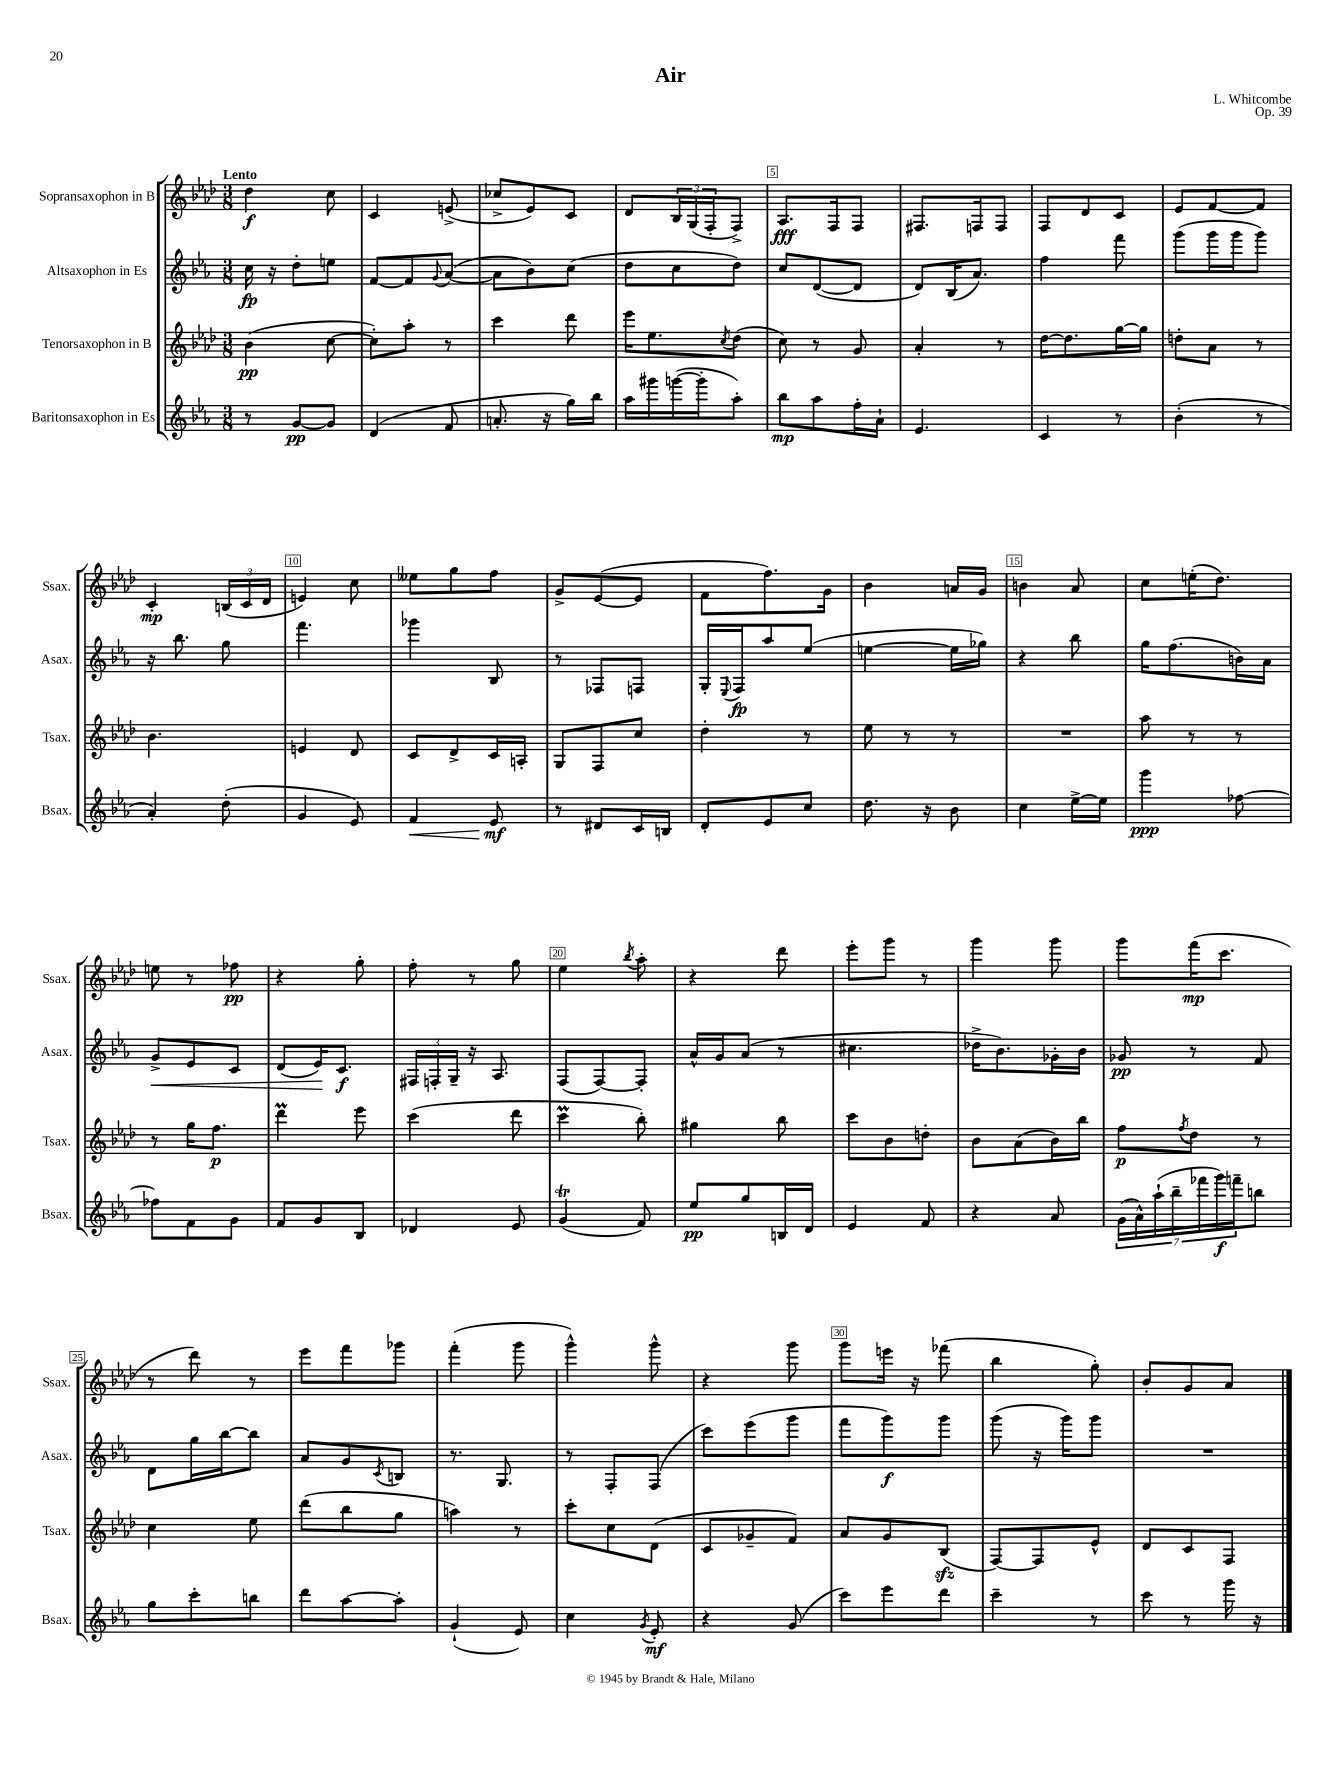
\header { title = "Air" composer = "L. Whitcombe" opus = "Op. 39" }
<<
\new StaffGroup <<
\new Staff = "s0" \with { instrumentName = "Sopransaxophon in B" shortInstrumentName = "Ssax." } {
    \clef treble \key aes \major \numericTimeSignature \time 3/8 \tempo "Lento"
    des''4\f c''8 |
    c'4 e'8->( |
    ces''8-> ees'8) c'8 |
    des'8 \tuplet 3/2 { bes16 g16( f16-. } f8->) |
    aes8.\fff f16 f8 |
    fis8. f16 f8 |
    f8 des'8 c'8 |
    ees'8 f'8~ f'8 |
    c'4-.\mp \tuplet 3/2 { b16( c'16 des'16 } |
    e'4) c''8 |
    eeses''8 g''8 f''8 |
    g'8-> ees'8~( ees'8 |
    f'8 f''8.) g'16 |
    bes'4 a'16 g'16 |
    b'4 aes'8 |
    c''8 e''16-.( des''8.) |
    e''8 r8 fes''8\pp |
    r4 g''8-. |
    f''8-. r8 g''8 |
    ees''4 \acciaccatura { bes''8 } aes''8-. |
    r4 des'''8 |
    ees'''8-. g'''8 r8 |
    g'''4 g'''8 |
    g'''8 f'''16\mp( c'''8. |
    r8 des'''8) r8 |
    ees'''8 f'''8 ges'''8 |
    f'''4-.( g'''8 |
    g'''4-^) g'''8-^ |
    r4 g'''8 |
    g'''8 e'''16 r16 fes'''8( |
    bes''4 g''8-.) |
    bes'8-. g'8 aes'8 \bar "|." |
}
\new Staff = "s1" \with { instrumentName = "Altsaxophon in Es" shortInstrumentName = "Asax." } {
    \clef treble \key ees \major \numericTimeSignature \time 3/8
    c''16\fp r16 d''8-. e''8 |
    f'8~ f'8 \appoggiatura { g'8 } aes'8~( |
    aes'8 bes'8) c''8( |
    d''8 c''8 d''8) |
    c''8 d'8~( d'8 |
    d'8) bes16( aes'8.) |
    f''4 f'''8 |
    g'''8( g'''16 g'''16 g'''8) |
    r16 bes''8. g''8 |
    f'''4. |
    ges'''4 bes8 |
    r8 fes8 f8 |
    g16-. \appoggiatura { ees8 } f16\fp aes''8 ees''8( |
    e''4~ e''16 ges''16) |
    r4 bes''8 |
    g''16 f''8.( b'16) aes'16 |
    g'8->\< ees'8 c'8 |
    d'8( ees'16\!) c'8.\f |
    \tuplet 3/2 { fis16 f16-. g16-- } r16 aes8. |
    f8( f8~) f8-. |
    aes'16-^ g'16 aes'8( r8 |
    cis''4. |
    des''16-> bes'8.) ges'16-. bes'16 |
    ges'8\pp r8 f'8 |
    d'8 g''16 bes''16~ bes''8 |
    aes'8 g'8 \acciaccatura { c'8 } b8 |
    r8. g8. |
    r8 f8-. f8( |
    c'''8) ees'''8( g'''8 |
    f'''8 g'''8\f) g'''8 |
    g'''8( r16 g'''16) g'''8 |
    R4. \bar "|." |
}
\new Staff = "s2" \with { instrumentName = "Tenorsaxophon in B" shortInstrumentName = "Tsax." } {
    \clef treble \key aes \major \numericTimeSignature \time 3/8
    bes'4\pp( c''8~ |
    c''8-.) aes''8-. r8 |
    c'''4 des'''8 |
    ees'''16 ees''8. \acciaccatura { c''8 } des''8( |
    c''8) r8 g'8 |
    aes'4-. r8 |
    des''16~ des''8. g''16~ g''16 |
    d''8-. aes'8 r8 |
    bes'4. |
    e'4 des'8 |
    c'8 des'8-> c'16 a16-. |
    g8 f8 c''8 |
    des''4-. r8 |
    ees''8 r8 r8 |
    R4. |
    aes''8 r8 r8 |
    r8 g''16 f''8.\p |
    des'''4\prall ees'''8 |
    c'''4( des'''8 |
    c'''4\prall bes''8-.) |
    gis''4 bes''8 |
    c'''8 bes'8 d''8-. |
    bes'8 aes'8( bes'16) bes''16 |
    f''8\p \acciaccatura { f''8 } des''8 r8 |
    c''4 ees''8 |
    des'''8( bes''8 g''8 |
    a''4) r8 |
    c'''8-. c''8 des'8( |
    c'8 ges'8-- f'8) |
    aes'8 g'8 bes8\sfz( |
    f8~) f8 ees'8-^ |
    des'8 c'8 f8 \bar "|." |
}
\new Staff = "s3" \with { instrumentName = "Baritonsaxophon in Es" shortInstrumentName = "Bsax." } {
    \clef treble \key ees \major \numericTimeSignature \time 3/8
    r8 g'8~\pp g'8 |
    d'4( f'8 |
    a'8.-. r16 g''16) bes''16 |
    aes''16 gis'''16 g'''16~( g'''16-. aes''8-.) |
    bes''8\mp aes''8 f''16-. aes'16-! |
    ees'4. |
    c'4 r8 |
    bes'4-.( r8 |
    aes'4-.) d''8-.( |
    g'4 ees'8) |
    f'4\< ees'8\mf\! |
    r8 dis'8 c'16 b16 |
    d'8-. ees'8 c''8 |
    d''8. r16 bes'8 |
    c''4 ees''16~-> ees''16 |
    g'''4\ppp fes''8~ |
    fes''8 f'8 g'8 |
    f'8 g'8 bes8 |
    des'4 ees'8 |
    g'4\trill( f'8) |
    ees''8\pp g''8 b16 d'16 |
    ees'4 f'8 |
    r4 aes'8 |
    \tuplet 7/4 { g'16( aes'16-^) aes''16-!( bes''16-- fes'''16 g'''16\f) f'''16-- } b''8 |
    g''8 c'''8-. b''8 |
    d'''8 aes''8~ aes''8-. |
    g'4-!( ees'8) |
    c''4 \acciaccatura { g'8 } ees'8-.\mf |
    r4 g'8( |
    c'''8) ees'''8 d'''8 |
    c'''4-- r8 |
    c'''8 r8 g'''16 r16 \bar "|." |
}
>>
>>
\layout { \context { \Score \override BarNumber.break-visibility = ##(#f #t #t) barNumberVisibility = #(every-nth-bar-number-visible 5) \override BarNumber.stencil = #(make-stencil-boxer 0.1 0.3 ly:text-interface::print) } }
